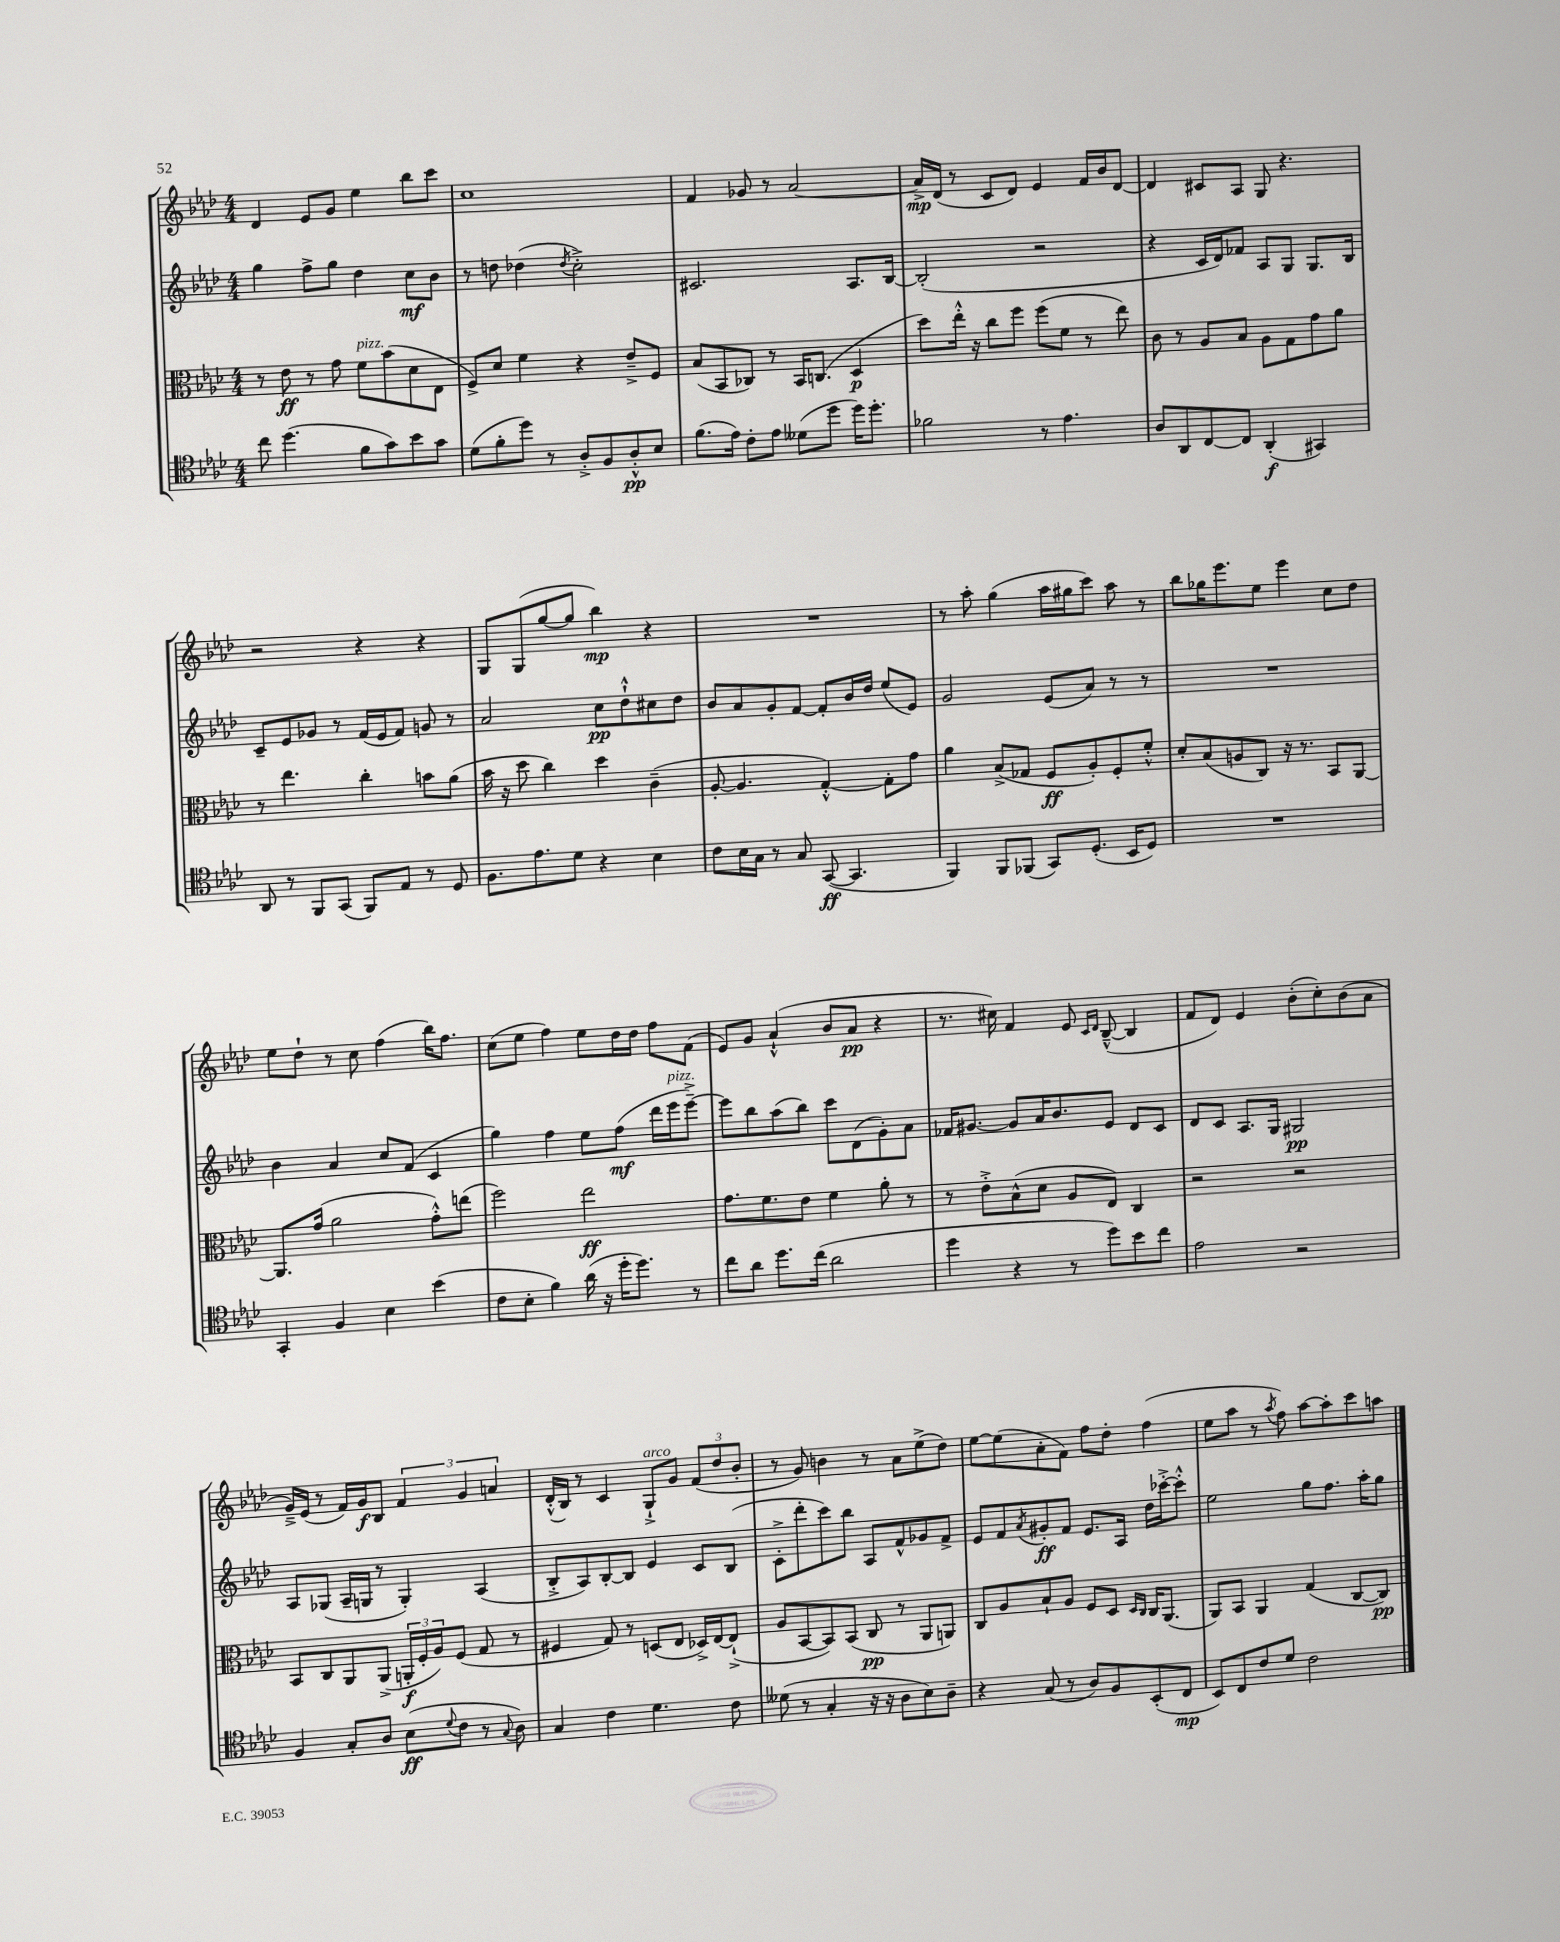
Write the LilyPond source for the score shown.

<<
\new StaffGroup <<
\new Staff = "s0" {
    \clef treble \key aes \major \numericTimeSignature \time 4/4
    des'4 ees'8 g'8 ees''4 bes''8 c'''8 |
    c''1 |
    f'4 ges'8 r8 aes'2~ |
    aes'16->\mp des'16( r8 c'8 des'8) ees'4 f'16 bes'16 des'8~ |
    des'4 cis'8 aes8 g8 r4. |
    r2 r4 r4 |
    g8 g8( g''8~ g''8 bes''4\mp) r4 |
    R1 |
    r8 aes''8-. g''4( aes''16 gis''16 c'''8) aes''8 r8 |
    bes''8 ges''16 ees'''8. ees''8 ees'''4 c''8 des''8 |
    ees''8 des''8-! r8 c''8 f''4( bes''16) f''8. |
    c''8( ees''8 f''4) ees''8 des''16 des''16 f''8 f'8( |
    ees'8) g'8 aes'4-!-^( bes'8 aes'8\pp r4 |
    r8. cis''16) f'4 ees'8 \grace { c'16 des'16 } bes8~---^( bes4 |
    f'8 des'8) ees'4 bes'8-.( c''8-.) bes'8( aes'8 |
    g'16--->) ees'16( r8 f'16) g'16\f bes8 \tuplet 3/2 { f'4 g'4 a'4 } |
    des'16-.-^( bes16) r8 c'4 g8-!->^\markup { \italic "arco" } g'8 \tuplet 3/2 { f'8( des''8 bes'8-. } |
    r8 g'8) b'4 r8 aes'8 ees''8->( des''8) |
    ees''8~ ees''8( aes'8-. f'8) f''8 des''8-. f''4( |
    ees''8 aes''8 r8 \acciaccatura { aes''8 } f''8) aes''8~ aes''8-. c'''8 a''8 \bar "|." |
}
\new Staff = "s1" {
    \clef treble \key aes \major \numericTimeSignature \time 4/4
    g''4 f''8-> g''8 des''4 c''8\mf bes'8 |
    r8 d''8 des''4( \acciaccatura { des''8 } c''2-.->) |
    cis'2. aes8. bes16~ |
    bes2-.( r2 |
    r4 c'16 des'16) fes'8 aes8 g8 g8. bes16 |
    c'8-- ees'8 ges'8 r8 f'16( ees'16 f'8) g'8 r8 |
    aes'2 c''8\pp des''8-!-^ cis''8 des''8 |
    bes'8 aes'8 g'8-. f'8~ f'8-. bes'16 des''16 ees''8( ees'8) |
    g'2 ees'8( aes'8) r8 r8 |
    R1 |
    bes'4 aes'4 c''8 f'8( c'4 |
    g''4) f''4 ees''8 f''8\mf( des'''16 ees'''16^\markup { \italic "pizz." } ees'''8~--->) |
    ees'''8 bes''8 aes''8( bes''8) c'''8 des'8( g'8-.) aes'8 |
    fes'16 gis'8.~ gis'8 aes'16 bes'8. ees'8 des'8 c'8 |
    des'8 c'8 aes8. g16 gis2\pp |
    aes8 ges8( aes16-- g16 r8 g4-.) aes4( |
    bes8-.-> aes8) bes8~-. bes8 ees'4 c'8 bes8( |
    c'8-.-> des'''8-. c'''8) bes''8 aes8 f'8-^ ges'8 f'8-> |
    ees'8 f'8 \acciaccatura { aes'8 } gis'8-.\ff f'8 ees'8. aes16 des''16 ces'''16~-.-> ces'''8-.-^ |
    ees''2 g''8 f''8. aes''16-. g''8 \bar "|." |
}
\new Staff = "s2" {
    \clef alto \key aes \major \numericTimeSignature \time 4/4
    r8 ees'8\ff r8 g'8 f'8^\markup { \italic "pizz." } bes'8( des'8 ees8 |
    f8->) des'8 f'4 r4 ees'8---> f8 |
    bes8( bes,8 ces8) r8 bes,16 c8.( des4\p |
    des''8) ees''16-.-^ r16 c''8 f''8 f''8( f'8 r8 ees''8) |
    c'8 r8 aes8 bes8 aes8 g8 g'8 aes'8 |
    r8 ees''4. c''4-. b'8 aes'8( |
    bes'16 r16 des''8 c''4) des''4 c'4--( |
    aes8~-. aes4. g4~-.-^) g8-. g'8 |
    aes'4 bes8->( ges8 f8\ff aes8-.) f8-. f'8-.-^ |
    des'8-. bes8( a8 c8) r16 r8. bes,8 aes,8~ |
    aes,8. g'16( aes'2 g'8-.-^) e''8( |
    f''2) ees''2\ff |
    g'8. f'8. ees'8 f'4 aes'8-. r8 |
    r8 ees'8-.-> bes8-^( des'8 aes8 ees8) c4 |
    r2 r2 |
    bes,8 c8 aes,8 aes,8->( \tuplet 3/2 { a,16-.\f f16-. aes16) } f8( g8 r8 |
    fis4 g8) r8 d8( ees8 des16->) ees16~ ees8-!->( |
    aes8 bes,8~ bes,8) bes,8( c8\pp r8 aes,8 a,8) |
    c8 aes8 bes8-! aes8 f8 des8 \grace { des16 c16 } c16 aes,8.( |
    aes,8) bes,8 aes,4 g4( c8~ c8\pp) \bar "|." |
}
\new Staff = "s3" {
    \clef tenor \key aes \major \numericTimeSignature \time 4/4
    c''8 des''4.( f'8 g'8) bes'8 g'8 |
    des'8( f'8-. des''8) r8 aes8-.-> f8 aes8-.-^\pp bes8 |
    f'8.( ees'16) c'8-. ees'8 deses'8( des''8 des''16) des''8.-. |
    fes'2 r8 ees'4. |
    aes8 aes,8 c8~ c8 aes,4-.\f( gis,4) |
    aes,8 r8 f,8 g,8( f,8) ees8 r8 des8 |
    f8. ees'8. des'8 r4 bes4 |
    c'8 bes16 g16 r8 g8 g,8~\ff( g,4. |
    f,4) f,8 fes,8( g,8) des8.-.( bes,16 des8) |
    R1 |
    g,4-. f4 bes4 bes'4( |
    c'8 bes8-. f'4) aes'16( r16 des''16-. des''8.) r8 |
    c''8 aes'8 des''8. c''16( aes'2 |
    des''4 r4 r8 des''8) bes'8 c''8 |
    ees'2 r2 |
    f4 g8-. aes8 bes8\ff( \appoggiatura { des'8 } c'8 r8 \appoggiatura { g8 } aes8) |
    g4 c'4 des'4. c'8 |
    deses'8( r8 g4-. r16 r16 aes8 bes8) aes8-- |
    r4 g8( r8 aes8) f8 bes,8-.( c8\mp |
    bes,8) c8 c'8 des'8 c'2 \bar "|." |
}
>>
>>
\layout { \context { \Score \remove "Bar_number_engraver" } }
